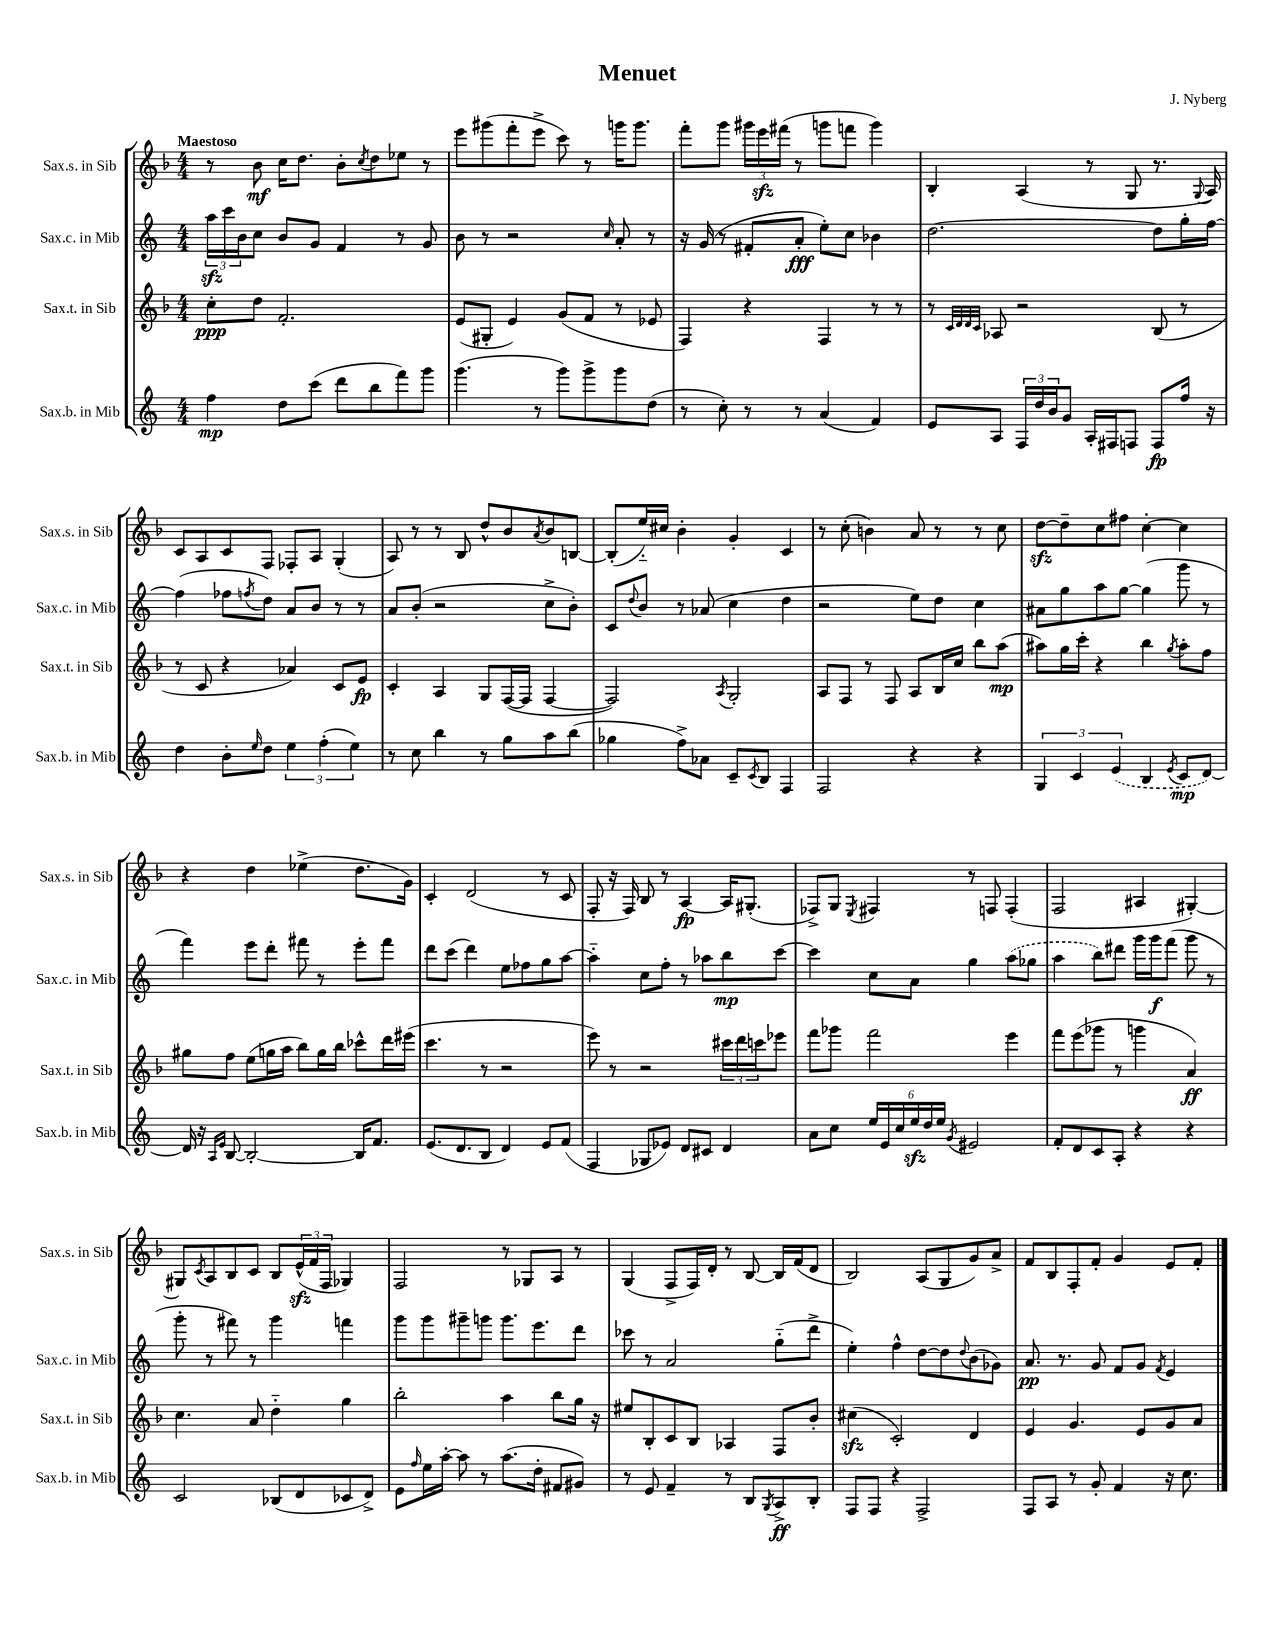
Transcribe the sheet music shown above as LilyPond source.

\header { title = "Menuet" composer = "J. Nyberg" }
<<
\new StaffGroup <<
\new Staff = "s0" \with { instrumentName = "Sax.s. in Sib" shortInstrumentName = "Sax.s. in Sib" } {
    \clef treble \key f \major \numericTimeSignature \time 4/4 \tempo "Maestoso"
    r8 bes'8\mf c''16 d''8. bes'8-. \acciaccatura { c''8 } d''8 ees''8 r8 |
    e'''8 gis'''8( f'''8-. e'''8-> c'''8) r8 g'''16 g'''8. |
    f'''8-. g'''8 \tuplet 3/2 { gis'''16 e'''16\sfz fis'''16( } r8 g'''8 f'''8 g'''4) |
    bes4-. a4( r8 g8 r8. \appoggiatura { g8 } a16) |
    c'8 a8 c'8 f8 fes8-. a8 g4-.( |
    a8) r8 r8 bes8 d''8-^ bes'8 \acciaccatura { a'8 } bes'8 b8~ |
    b8-.( e''16-_) cis''16 bes'4-. g'4-. c'4 |
    r8 c''8-.( b'4) a'8 r8 r8 c''8 |
    d''8~\sfz d''8-- c''8 fis''8 c''4~-. c''4 |
    r4 d''4 ees''4->( d''8. g'16) |
    c'4-. d'2( r8 c'8 |
    f8-. r16 f16) bes8 r8 a4~\fp a16 gis8.-.( |
    fes8->) g8 \acciaccatura { e8 } fis4 r8 f8 f4-.( |
    f2 ais4 gis4~-.) |
    gis8 \acciaccatura { c'8 } a8 bes8 c'8 bes8 \tuplet 3/2 { e'16-^\sfz( f'16 f16 } ges4) |
    f2 r8 ges8 a8 r8 |
    g4( f8-> f16) d'16-. r8 bes8~ bes16 f'16( d'8 |
    bes2) a8( g8 g'8) a'8-> |
    f'8 bes8 f8-. f'8-. g'4 e'8 f'8-. \bar "|." |
}
\new Staff = "s1" \with { instrumentName = "Sax.c. in Mib" shortInstrumentName = "Sax.c. in Mib" } {
    \clef treble \key c \major \numericTimeSignature \time 4/4
    \tuplet 3/2 { a''16\sfz c'''16 b'16 } c''8 b'8 g'8 f'4 r8 g'8 |
    b'8 r8 r2 \grace { c''16 } a'8-. r8 |
    r16 g'16( r8 fis'8-. a'8-.\fff e''8-.) c''8 bes'4 |
    d''2.~ d''8 g''16-. f''16~ |
    f''4( fes''8 \acciaccatura { f''8 } d''8) a'8 b'8 r8 r8 |
    a'8 b'8-.( r2 c''8-> b'8-.) |
    c'8 \appoggiatura { d''8 } b'8 r8 aes'8( c''4 d''4 |
    r2 e''8) d''8 c''4 |
    ais'8 g''8 a''8 g''8~ g''4( g'''8 r8 |
    f'''4) e'''8 d'''8-. fis'''8 r8 e'''8-. fis'''8 |
    d'''8 c'''8( d'''4) e''8 fes''8 g''8 a''8~ |
    a''4-_ c''8 f''8-. r8 aes''8 b''8\mp c'''8~ |
    c'''4 c''8 a'8 g''4 \once \slurDashed a''8( ges''8 |
    a''4 b''8) dis'''8 g'''16 g'''16\f f'''8( g'''8 r8 |
    g'''8-. r8 fis'''8) r8 g'''4 f'''4 |
    g'''8 g'''8 gis'''8-- g'''8 g'''8. e'''8. d'''8 |
    ces'''8 r8 a'2 g''8-_( d'''8-> |
    e''4-.) f''4-^ d''8~ d''8 \appoggiatura { d''8 } b'8( ges'8) |
    a'8.\pp r8. g'8 f'8 g'8 \acciaccatura { f'8 } e'4 \bar "|." |
}
\new Staff = "s2" \with { instrumentName = "Sax.t. in Sib" shortInstrumentName = "Sax.t. in Sib" } {
    \clef treble \key f \major \numericTimeSignature \time 4/4
    c''8-.\ppp d''8 f'2.-. |
    e'8( gis8-. e'4) g'8( f'8 r8 ees'8 |
    f4) r4 f4 r8 r8 |
    r8 \grace { c'32 d'32 d'32 c'32 } aes8 r2 bes8( r8 |
    r8 c'8 r4 aes'4) c'8 e'8\fp |
    c'4-. a4 g8 f16~( f16 f4~ |
    f2) \acciaccatura { a8 } g2-. |
    a8 f8 r8 f8 a8 bes16 c''16 bes''8 a''8\mp( |
    ais''8) g''16 c'''16-. r4 bes''4 \acciaccatura { g''8 } ais''8-. f''8 |
    gis''8 f''8 e''8( g''16 a''16 bes''8) g''16 bes''16 ces'''8-^ d'''16 eis'''16( |
    c'''4. r8 r2 |
    e'''8) r8 r2 \tuplet 3/2 { cis'''16 d'''16 c'''16 } ees'''8 |
    f'''8 ges'''8 f'''2 e'''4 |
    f'''8 e'''8( ges'''8 r8 g'''4 a'4\ff) |
    c''4. a'8 d''4-_ g''4 |
    bes''2-. a''4 bes''8 g''16 r16 |
    eis''8 bes8-. c'8 bes8 aes4 f8 bes'8-. |
    cis''4\sfz( c'2-.) d'4 |
    e'4 g'4. e'8 g'8 a'8 \bar "|." |
}
\new Staff = "s3" \with { instrumentName = "Sax.b. in Mib" shortInstrumentName = "Sax.b. in Mib" } {
    \clef treble \key c \major \numericTimeSignature \time 4/4
    f''4\mp d''8 c'''8( d'''8 b''8 f'''8) g'''8 |
    g'''4.( r8 g'''8) g'''8-> g'''8 d''8( |
    r8 c''8-.) r8 r8 a'4( f'4) |
    e'8 a8 \tuplet 3/2 { f16 d''16 b'16 } g'8 a16-. fis16 f8 f8\fp f''16 r16 |
    d''4 b'8-. \grace { e''16 } d''8 \tuplet 3/2 { e''4 f''4-.( e''4) } |
    r8 c''8 b''4 r8 g''8 a''8 b''8( |
    ges''4 f''8->) aes'8 c'8-- \acciaccatura { c'8 } b8 f4 |
    f2 r4 r4 |
    \tuplet 3/2 { g4 c'4 \once \slurDashed e'4( } b4 \acciaccatura { e'8 } c'8\mp d'8~) |
    d'16 r16 \grace { a16 e'16 } b8~ b2~-. b16 f'8. |
    e'8.( d'8. b8 d'4) e'8 f'8( |
    f4 ges8 ees'8) d'8 cis'8 d'4 |
    a'8 c''8 \tuplet 6/4 { e''16 e'16 c''16 e''16\sfz d''16 e''16 } \acciaccatura { g'8 } eis'2 |
    f'8-. d'8 c'8 a8-. r4 r4 |
    c'2 bes8( d'8 ces'8 d'8->) |
    e'8 \grace { f''16 } e''16 a''16~-. a''8 r8 a''8.( d''16-. fis'8 gis'8) |
    r8 e'8 f'4-- r8 b8 \acciaccatura { g8 } a8->\ff b8-. |
    f8 f8 r4 f2-> |
    f8 a8 r8 g'8-. f'4 r16 c''8. \bar "|." |
}
>>
>>
\layout { \context { \Score \remove "Bar_number_engraver" } }
